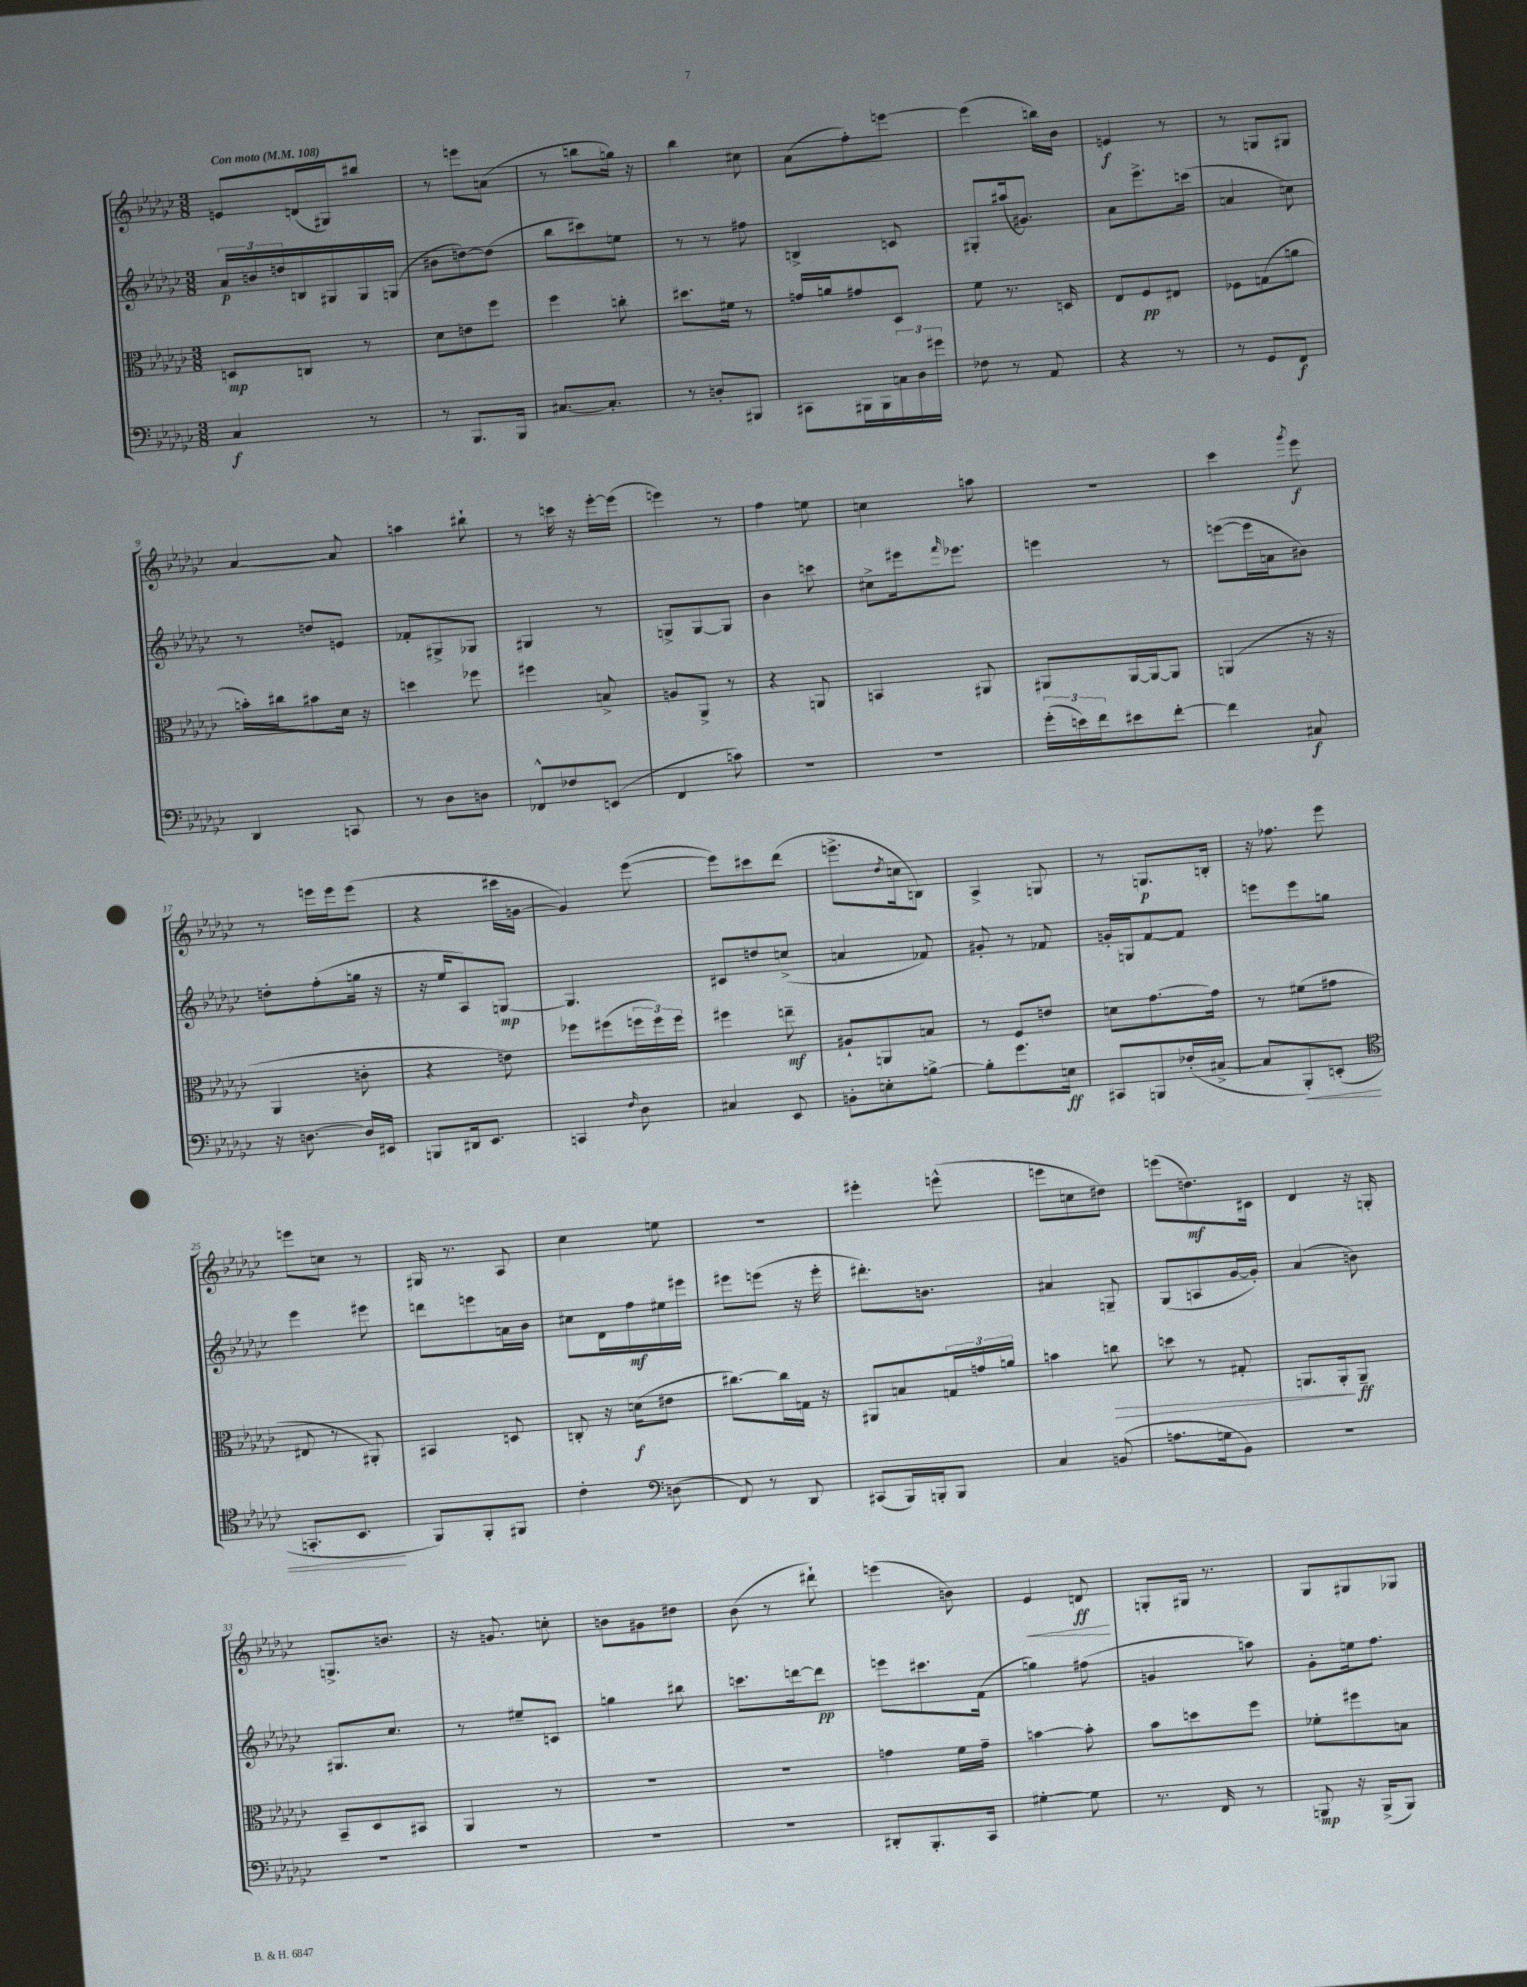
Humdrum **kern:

**kern	**dynam	**kern	**dynam	**kern	**dynam	**kern	**dynam
*part4	*part4	*part3	*part3	*part2	*part2	*part1	*part1
*staff4	*staff4	*staff3	*staff3	*staff2	*staff2	*staff1	*staff1
*clefF4	*	*clefC3	*	*clefG2	*	*clefG2	*
*k[b-e-a-d-g-c-]	*	*k[b-e-a-d-g-c-]	*	*k[b-e-a-d-g-c-]	*	*k[b-e-a-d-g-c-]	*
*M3/8	*	*M3/8	*	*M3/8	*	*M3/8	*
*MM108	*	*MM108	*	*MM108	*	*MM108	*
=1	=1	=1	=1	=1	=1	=1	=1
!	!	!	!	!	!	!LO:TX:a:B:t=Con moto	!
4C-/	f	8Dn/L	mp	24a-/LL	p	8en/L	.
.	.	.	.	24bn/	.	.	.
.	.	.	.	24ddn/	.	.	.
.	.	8Cn/J	.	16Bn/	.	(16dn/L	.
.	.	.	.	16G#X/	.	16G#X/J)	.
8r	.	8r	.	16G#/	.	8bb#X/J	.
.	.	.	.	(16Gn/JJ	.	.	.
=2	=2	=2	=2	=2	=2	=2	=2
8r	.	8d-\L	.	8b#X\L	.	8r	.
8.BBB-/L	.	8en\	.	[8ddn\)	.	8eeen\L	.
.	.	8ff\J	.	(8dd\J]	.	(8an\J	.
16BBB-/Jk	.	.	.	.	.	.	.
=3	=3	=3	=3	=3	=3	=3	=3
[8.C#X/L	.	4ff\	.	8bb-\L	.	8r	.
.	.	.	.	8ccc#X\)	.	8bbn\L	.
8.C#'/J]	.	.	.	.	.	.	.
.	.	8ccn'\	.	8een\J	.	16ggn\Jk)	.
.	.	.	.	.	.	16r	.
=4	=4	=4	=4	=4	=4	=4	=4
8r	.	8.dd#X\L	.	8r	.	4bb-\	.
8Dn'/L	.	.	.	8r	.	.	.
.	.	16f#X\Jk	.	.	.	.	.
8BBB#X/J	.	8r	.	8ff#X\	.	8cc#X\	.
=5	=5	=5	=5	=5	=5	=5	=5
8CC#X\L	.	16gn/LL	.	4Bn^/	.	(8a-\L	.
.	.	16an/J	.	.	.	.	.
16BBB#X\L	.	8g#X/	.	.	.	8ff'\)	.
16BBB#\	.	.	.	.	.	.	.
24Cn\	.	8D-/J	.	8cn/	.	[8eeen\J	.
24D-\	.	.	.	.	.	.	.
24g#X\JJ	.	.	.	.	.	.	.
=6	=6	=6	=6	=6	=6	=6	=6
8F-X\	.	8f\	.	8G#X'/L	.	(4eee\]	.
8r	.	8.r	.	(16aa#X/k	.	.	.
.	.	.	.	8.g#X/J)	.	.	.
8AA-/	.	.	.	.	.	16bbn\LL)	.
.	.	16Dn/	.	.	.	16b-\JJ	.
=7	=7	=7	=7	=7	=7	=7	=7
4r	.	8E-/L	.	8a-\L	.	4en/	f
.	.	8F/	pp	8.eee-^\	.	.	.
8r	.	8E#X/J	.	.	.	8r	.
.	.	.	.	(16cccn\Jk	.	.	.
=8	=8	=8	=8	=8	=8	=8	=8
8r	.	8F-X\L	.	4an/	.	8r	.
8GG-/L	.	(8Gn\	.	.	.	8Gn/L	.
8FF/J	f	8an\J	.	8ccn\)	.	8G#X/J	.
!!LO:LB:g=z
=9	=9	=9	=9	=9	=9	=9	=9
4DD-/	.	16bn'\LL)	.	8r	.	[4a-/	.
.	.	16cc#X\J	.	.	.	.	.
.	.	8b#X\	.	8ddn/L	.	.	.
8CCn/	.	16d-\Jk	.	8en/J	.	8a-/]	.
.	.	16r	.	.	.	.	.
=10	=10	=10	=10	=10	=10	=10	=10
8r	.	4ddn\	.	8f-X'/L	.	4aan\	.
8D-\L	.	.	.	8G#X^/	.	.	.
8Dn\J	.	8ff-X\	.	8G-X/J	.	8bb#X`\	.
=11	=11	=11	=11	=11	=11	=11	=11
8FF-X^^/L	.	4ff#X\	.	4G#X/	.	8r	.
8F-X/	.	.	.	.	.	16cccn\	.
.	.	.	.	.	.	16r	.
(8EEn/J	.	8Bn^/	.	8r	.	[16eee-'\LL	.
.	.	.	.	.	.	(16eee-\JJ]	.
=12	=12	=12	=12	=12	=12	=12	=12
4FF/	.	8An/L	.	8Gn^/L	.	4eeen\)	.
.	.	8AA-^/J	.	[8G/	.	.	.
8cn\)	.	8r	.	8G/J]	.	8r	.
=13	=13	=13	=13	=13	=13	=13	=13
4.r	.	4r	.	4b-\	.	4ff\	.
.	.	8AAn/	.	8cccn\	.	8een\	.
=14	=14	=14	=14	=14	=14	=14	=14
4.r	.	4BBn/	.	8cc#X^\L	.	4ccn\	.
.	.	.	.	16eee#X\k	.	.	.
.	.	.	.	16qqfff/	.	.	.
.	.	.	.	8.eee-X\J	.	.	.
.	.	8AA#X/	.	.	.	8aan\	.
=15	=15	=15	=15	=15	=15	=15	=15
(24g-'\LL	.	8AA#X/L	.	4eeen\	.	4.r	.
24en\)	.	.	.	.	.	.	.
24f\J	.	.	.	.	.	.	.
8e#X\	.	[16AA#/L	.	.	.	.	.
.	.	16AA#/J_	.	.	.	.	.
[8f'\J	.	8AA#/J]	.	8r	.	.	.
=16	=16	=16	=16	=16	=16	=16	=16
4f\]	.	(4AAn/	.	([8eeen\L	.	4ccc-\	.
.	.	.	.	16eee\L]	.	.	.
.	.	.	.	16an\J	.	.	.
.	.	.	.	.	.	8qggg-/	.
8C#X/	f	16r	.	8b#X\J)	.	8eee-\	f
.	.	16r	.	.	.	.	.
!!LO:LB:g=z
=17	=17	=17	=17	=17	=17	=17	=17
16r	.	4AA-/	.	8ddn'\L	.	8r	.
[8.Dn\	.	.	.	.	.	.	.
.	.	.	.	(8ff'\	.	16eeen\LL	.
.	.	.	.	.	.	16eee\J	.
16D/LL]	.	8cn'\	.	16ggn\Jk	.	(8eee\J	.
16EE#X/JJ	.	.	.	16r	.	.	.
=18	=18	=18	=18	=18	=18	=18	=18
8BBBn/L	.	4r	.	16r	.	4r	.
.	.	.	.	16ee-/KL	.	.	.
16DD#X/k	.	.	.	8A-/)	.	.	.
8.EE-/J	.	.	.	.	.	.	.
.	.	8en\)	.	[8Gn/J	mp	16ccc#X\LL	.
.	.	.	.	.	.	[16gn\JJ	.
=19	=19	=19	=19	=19	=19	=19	=19
4CCn/	.	8ff-X\L	.	4.G/]	.	4g/])	.
.	.	(8ff#X\	.	.	.	.	.
16qqF/	.	.	.	.	.	.	.
8D-\	.	24ffn\L	.	.	.	([8eee-\	.
.	.	24ff\)	.	.	.	.	.
.	.	24ff\JJ	.	.	.	.	.
=20	=20	=20	=20	=20	=20	=20	=20
4C#X/	.	4ff#X\	.	8c#X/L	.	8eee-\L])	.
.	.	.	.	8ddn/	.	8ccc#X\	.
8EE-/	.	8een~\	mf	(8ccn^/J	.	(8ddd-\J	.
=21	=21	=21	=21	=21	=21	=21	=21
8BBn'\L	.	8A#X`/L	.	4an/	.	8.eeen^\L	.
8En'\	.	8AAn/	.	.	.	.	.
.	.	.	.	.	.	8qdd-/	.
.	.	.	.	.	.	16ccn\k	.
[8Bn^\J	.	8Bn/J	.	8f-X/)	.	8Bn\J)	.
=22	=22	=22	=22	=22	=22	=22	=22
8B'\L]	.	8r	.	8g#X'/	.	4A-^/	.
8.g-\	.	8F/L	.	8r	.	.	.
.	.	8en/J	.	8f-X/	.	8Gn/	.
16En\Jk	ff	.	.	.	.	.	.
=23	=23	=23	=23	=23	=23	=23	=23
8CC#X/L	.	8dn\L	.	16gn'/LL	.	8r	.
.	.	.	.	16Gn/J	.	.	.
8BBBn/	.	[8.g-\	.	[8f/	.	8.Gn/L	p
(16F-X'/L	.	.	.	8f/J]	.	.	.
[16C#X^/JJ	.	16g-\Jk]	.	.	.	16Bn'/Jk	.
=24	=24	=24	=24	=24	=24	=24	=24
8C#/L]	.	8r	.	8eeen\L	.	16r	.
.	.	.	.	.	.	8.ff-X\	.
!	!LO:HP:b	!	!	!	!	!	!
8BBB-'/)	<	(8f#X\L	.	8eee\	.	.	.
(8EEn'/J	.	8g#X\J	.	8ggn\J	.	8eee-\	.
!!LO:LB:g=z
=25	=25	=25	=25	=25	=25	=25	=25
*clefC4	*	*	*	*	*	*	*
8.GGn'/L	.	8E#X/	.	4eee-\	.	8eeen\L	.
.	.	8r	.	.	.	8ccn\J	.
8.BB-/J	.	.	.	.	.	.	.
.	.	8AA#X'/)	.	8eee#X\	.	8r	.
.	[	.	.	.	.	.	.
=26	=26	=26	=26	=26	=26	=26	=26
8FF/L)	.	4BB#X/	.	8dddn\L	.	16G#X/	.
.	.	.	.	.	.	8.r	.
8FF'/	.	.	.	8eeen\	.	.	.
8FF#X/J	.	8Dn/	.	16an\L	.	8A-/	.
.	.	.	.	16b-\JJ	.	.	.
=27	=27	=27	=27	=27	=27	=27	=27
4c-'\	.	8Cn'/	.	8cc#X\L	.	4cc-\	.
.	.	16r	.	16d-\L	.	.	.
.	.	(16dn\KL	f	16ff\	mf	.	.
*clefF4	*	*	*	*	*	*	*
(8Dn\	.	8e#X\J	.	16ee#X\	.	8een\	.
.	.	.	.	16eee#X\JJ	.	.	.
=28	=28	=28	=28	=28	=28	=28	=28
8FF/)	.	[8.cc#X\L)	.	8eee#X\L	.	4.r	.
8r	.	.	.	(8eeen\J	.	.	.
.	.	16cc#\L]	.	.	.	.	.
8DD-/	.	16Gn\JJ	.	16r	.	.	.
.	.	16r	.	16eee'\	.	.	.
=29	=29	=29	=29	=29	=29	=29	=29
(8CC#X/L	.	8AA#X/L	.	8.ddd#X'\L)	.	4eee#X'\	.
16BBB-/L)	.	8Bn/	.	.	.	.	.
16BBBn'/J	.	.	.	8.bn\J	.	.	.
8BBB/J	.	24Gn/L	.	.	.	(8eeen^^\	.
.	.	24gn/	.	.	.	.	.
.	.	24an/JJ	.	.	.	.	.
=30	=30	=30	=30	=30	=30	=30	=30
4C-/	.	4bn\	.	4a#X/	.	8eeen\L	.
.	.	.	.	.	.	8ccn\	.
!	!	!	!LO:HP:b	!	!	!	!
(8BBn/	.	8ccn\	>	8Gn~/	.	8dd#X\J)	.
=31	=31	=31	=31	=31	=31	=31	=31
8.An\L	.	8ddn\	.	(8G-/L	.	(8eeen\L	.
.	.	8r	.	8An/	.	8.ddn\)	mf
16Gn\k	.	.	.	.	.	.	.
8BB-\J)	.	8G#X'/	.	[16g-/L	.	.	.
.	.	.	.	16g-'/JJ])	.	16c#X\Jk	.
=32	=32	=32	=32	=32	=32	=32	=32
4.r	.	8.AAn/L	.	(4a-/	.	4d-/	.
.	.	16AA'/k	.	.	.	.	.
.	.	8AA~/J	] ff	8bn\)	.	16r	.
.	.	.	.	.	.	16Gn'/	.
!!LO:LB:g=z
=33	=33	=33	=33	=33	=33	=33	=33
4.r	.	8BB-~/L	.	8.G#X/L	.	8.Gn^/L	.
.	.	8D-/	.	.	.	.	.
.	.	.	.	8.cc-/J	.	8.bn/J	.
.	.	8BB#X/J	.	.	.	.	.
=34	=34	=34	=34	=34	=34	=34	=34
4.r	.	4AA-/	.	8r	.	16r	.
.	.	.	.	.	.	8.gn/	.
.	.	.	.	8ee#X~/L	.	.	.
.	.	8r	.	8cn/J	.	8ccn'\	.
=35	=35	=35	=35	=35	=35	=35	=35
4.r	.	4.r	.	4ggn\	.	8bn\L	.
.	.	.	.	.	.	8g#X\	.
.	.	.	.	8bb#X\	.	8dd#X\J	.
=36	=36	=36	=36	=36	=36	=36	=36
4.r	.	4.r	.	8.cccn\L	.	(8b-\	.
.	.	.	.	.	.	8r	.
.	.	.	.	[16dddn\k	.	.	.
.	.	.	.	8ddd\J]	pp	8ddd#X`\)	.
=37	=37	=37	=37	=37	=37	=37	=37
8DD#X'/L	.	4gn\	.	8eeen\L	.	(4eeen\	.
8.BBB-'/	.	.	.	8.ccc#X\	.	.	.
.	.	16f\LL	.	.	.	8bn\)	.
16CC-/Jk	.	16g~\JJ	.	(16f\Jk	.	.	.
=38	=38	=38	=38	=38	=38	=38	=38
!	!	!	!	!	!	!	!LO:HP:b
[4G#X'\	.	[4bn\	.	4ggn\)	.	4e-/	<
8G#\]	.	8b'\]	.	(8ff#X\	.	8dn/	ff
.	.	.	.	.	.	.	[
=39	=39	=39	=39	=39	=39	=39	=39
8.r	.	8b-\L	.	4gn/	.	8Gn'/L	.
.	.	8ddn\	.	.	.	16G#X/Jk	.
16FF/	.	.	.	.	.	8.r	.
8r	.	8ff\J	.	8aan\)	.	.	.
=40	=40	=40	=40	=40	=40	=40	=40
8BBBn/	mp	8f-X'\L	.	8g-'\L	.	8G-/L	.
16r	.	8ff#X\	.	16een\k	.	8G#X/	.
(16BBB^/KL	.	.	.	8.ff\J	.	.	.
8BBB/J)	.	8Bn\J	.	.	.	8G-X/J	.
==	==	==	==	==	==	==	==
*-	*-	*-	*-	*-	*-	*-	*-
